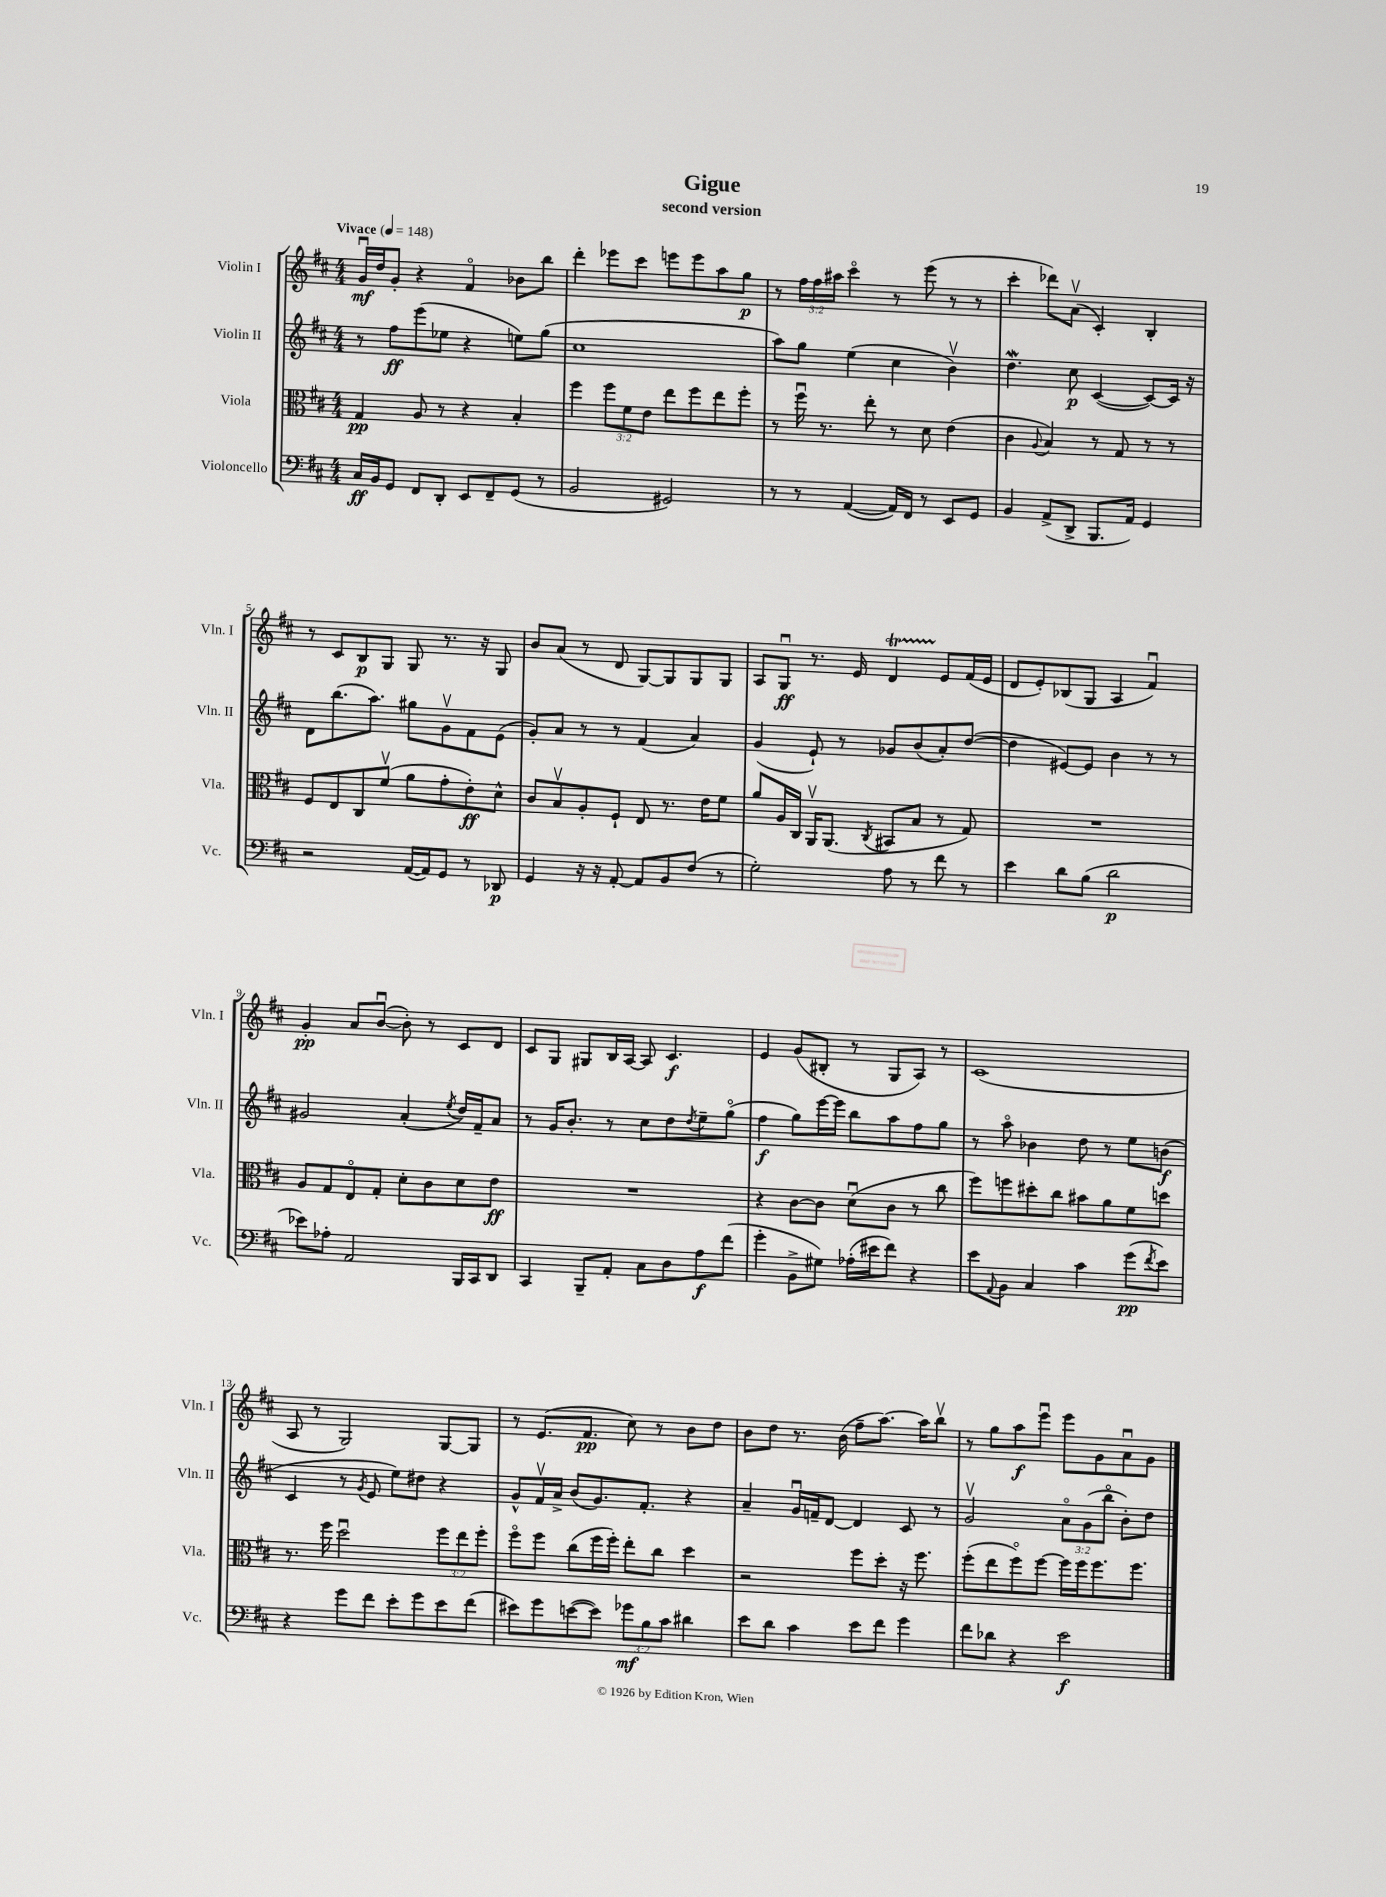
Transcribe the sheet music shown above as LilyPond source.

\header { title = "Gigue" subtitle = "second version" }
<<
\new StaffGroup <<
\new Staff = "s0" \with { instrumentName = "Violin I" shortInstrumentName = "Vln. I" } {
    \clef treble \key d \major \numericTimeSignature \time 4/4 \override Staff.TupletNumber.text = #tuplet-number::calc-fraction-text \tempo "Vivace" 4 = 148
    g'16\downbow\mf d''16 g'8-. r4 fis'4\flageolet bes'8 b''8 |
    d'''4-. ees'''8 cis'''8 e'''8 e'''8 a''8 g''8\p |
    r8 \tuplet 3/2 { fis''16 fis''16 ais''16 } cis'''4\flageolet r8 e'''8( r8 r8 |
    cis'''4-. des'''8) a'8\upbow( cis'4-.) b4-. |
    r8 cis'8 b8\p g8 g8 r8. r16 g8 |
    b'8 a'8( r8 d'8 g8~) g8 g8 g8 |
    a8 g8\downbow\ff r8. e'16 d'4\startTrillSpan e'8\stopTrillSpan fis'16( e'16 |
    d'8 e'8-.) bes8( g8 a4 fis'4\downbow) |
    g'4-.\pp a'8 b'8~\downbow( b'8-.) r8 cis'8 d'8 |
    cis'8 g8 gis8 b16 a16~ a8 cis'4.\f |
    e'4 g'8( bis8-. r8 g8 a8) r8 |
    cis'1( |
    a8 r8 g2) g8~ g8 |
    r8 e'8.( fis'8.\pp cis''8) r8 b'8 d''8 |
    b'8 d''8 r8. b'16( fis''8-- a''8.~) a''16 b''8\upbow |
    r8 g''8 a''8\f e'''8\downbow e'''8 g'8 a'8\downbow g'8 \bar "|." |
}
\new Staff = "s1" \with { instrumentName = "Violin II" shortInstrumentName = "Vln. II" } {
    \clef treble \key d \major \numericTimeSignature \time 4/4 \override Staff.TupletNumber.text = #tuplet-number::calc-fraction-text
    r8 fis''8\ff e'''8( ees''8 r4 e''8) g''8( |
    cis''1 |
    a''8) g''8 e''4( cis''4 b'4\upbow) |
    d''4.\mordent cis''8\p cis'4~( cis'8~) cis'16 r16 |
    d'8 b''8.( a''8.) gis''8 g'8\upbow fis'8 e'8( |
    g'8-.) a'8 r8 r8 fis'4( a'4) |
    g'4( e'8-!) r8 ges'8 b'8( a'8-.) d''8~( |
    d''4 eis'8~) eis'8 b'4 r8 r8 |
    gis'2 a'4-.( \acciaccatura { e''8 } d''16) fis'16-- a'8 |
    r8 g'16 b'8.-. r8 cis''8 d''8 \acciaccatura { d''8 } e''8-- g''8\flageolet( |
    fis''4\f g''8) e'''16~ e'''16 b''8 a''8 fis''8 g''8 |
    r8 a''8\flageolet bes'4 d''8 r8 e''8 b'8\f( |
    cis'4 r8 \acciaccatura { g'8 } e'8 e''8) dis''8 r4 |
    g'8-^ fis'16\upbow a'16-> b'8( g'8.) fis'8.-. r4 |
    a'4-- g'16\downbow f'16-- d'8~ d'4 cis'8 r8 |
    g'2\upbow \tuplet 3/2 { a'8\flageolet g'8( b''8\flageolet } b'8-.) d''8 \bar "|." |
}
\new Staff = "s2" \with { instrumentName = "Viola" shortInstrumentName = "Vla." } {
    \clef alto \key d \major \numericTimeSignature \time 4/4 \override Staff.TupletNumber.text = #tuplet-number::calc-fraction-text
    g4\pp a8 r8 r4 b4-. |
    fis''4 \tuplet 3/2 { fis''8 fis'8 e'8 } e''8 fis''8 e''8 fis''8-. |
    r8 fis''16\downbow r8. e''8-. r8 d'8 e'4( |
    cis'4 \appoggiatura { a8 } b4) r8 g8 r8 r8 |
    fis8 e8 cis8 fis'8\upbow( a'8 g'8-. e'8-.\ff) d'8-^ |
    cis'8 b8\upbow a8-. fis8-! e8 r8. e'16 fis'8 |
    a'8 a16 cis16 a,16\upbow a,8.( \acciaccatura { cis8 } bis,8 b8 r8 g8) |
    R1 |
    a8 g8 e8\flageolet g8-. d'8-. cis'8 d'8 e'8\ff |
    R1 |
    r4 cis'8~ cis'8 d'8\downbow( cis'8 r8 cis''8 |
    fis''8) f''8 dis''8-. cis''8 bis'8 a'8 fis'8 d''8 |
    r8. fis''16 d''2\downbow \tuplet 3/2 { fis''8 e''8 fis''8-. } |
    fis''8\flageolet fis''8 cis''8( fis''16 fis''16-.) e''8-. cis''8 d''4 |
    r2 fis''8 d''8-. r16 fis''8. |
    fis''8-.( e''8 fis''8\flageolet) fis''8~ fis''16 fis''16 fis''8. fis''8. \bar "|." |
}
\new Staff = "s3" \with { instrumentName = "Violoncello" shortInstrumentName = "Vc." } {
    \clef bass \key d \major \numericTimeSignature \time 4/4 \override Staff.TupletNumber.text = #tuplet-number::calc-fraction-text
    cis16\ff b,16 g,8 fis,8 d,8-. e,8 fis,8-- g,8( r8 |
    b,2 gis,2) |
    r8 r8 a,4~( a,16) fis,16 r8 e,8 g,8 |
    b,4 a,8->( d,8-> b,,8. a,16) g,4 |
    r2 a,16~( a,16) g,8 r8 des,8\p |
    g,4 r16 r16 a,8~-. a,8 b,8 fis8( r8 |
    g2-.) a8 r8 fis'8 r8 |
    e'4 d'8 b8( d'2\p |
    ees'8) aes8-. a,2 b,,16 cis,16 d,8 |
    cis,4 b,,8-- a,8-. cis8 d8 a8\f fis'8( |
    g'4-. b,8-> gis8) aes16-.( eis'16 fis'8) r4 |
    e'8 \appoggiatura { a,8 } b,8 cis4 cis'4 g'8\pp( \acciaccatura { fis'8 } e'8) |
    r4 g'8 fis'8 e'8-. g'8 e'8 fis'8( |
    eis'8) g'8 e'8~( e'8) \tuplet 3/2 { ges'8\mf b8 cis'8 } dis'4 |
    e'8 d'8 cis'4 e'8 fis'8 g'4 |
    fis'8 des'8 r4 e'2\f \bar "|." |
}
>>
>>
